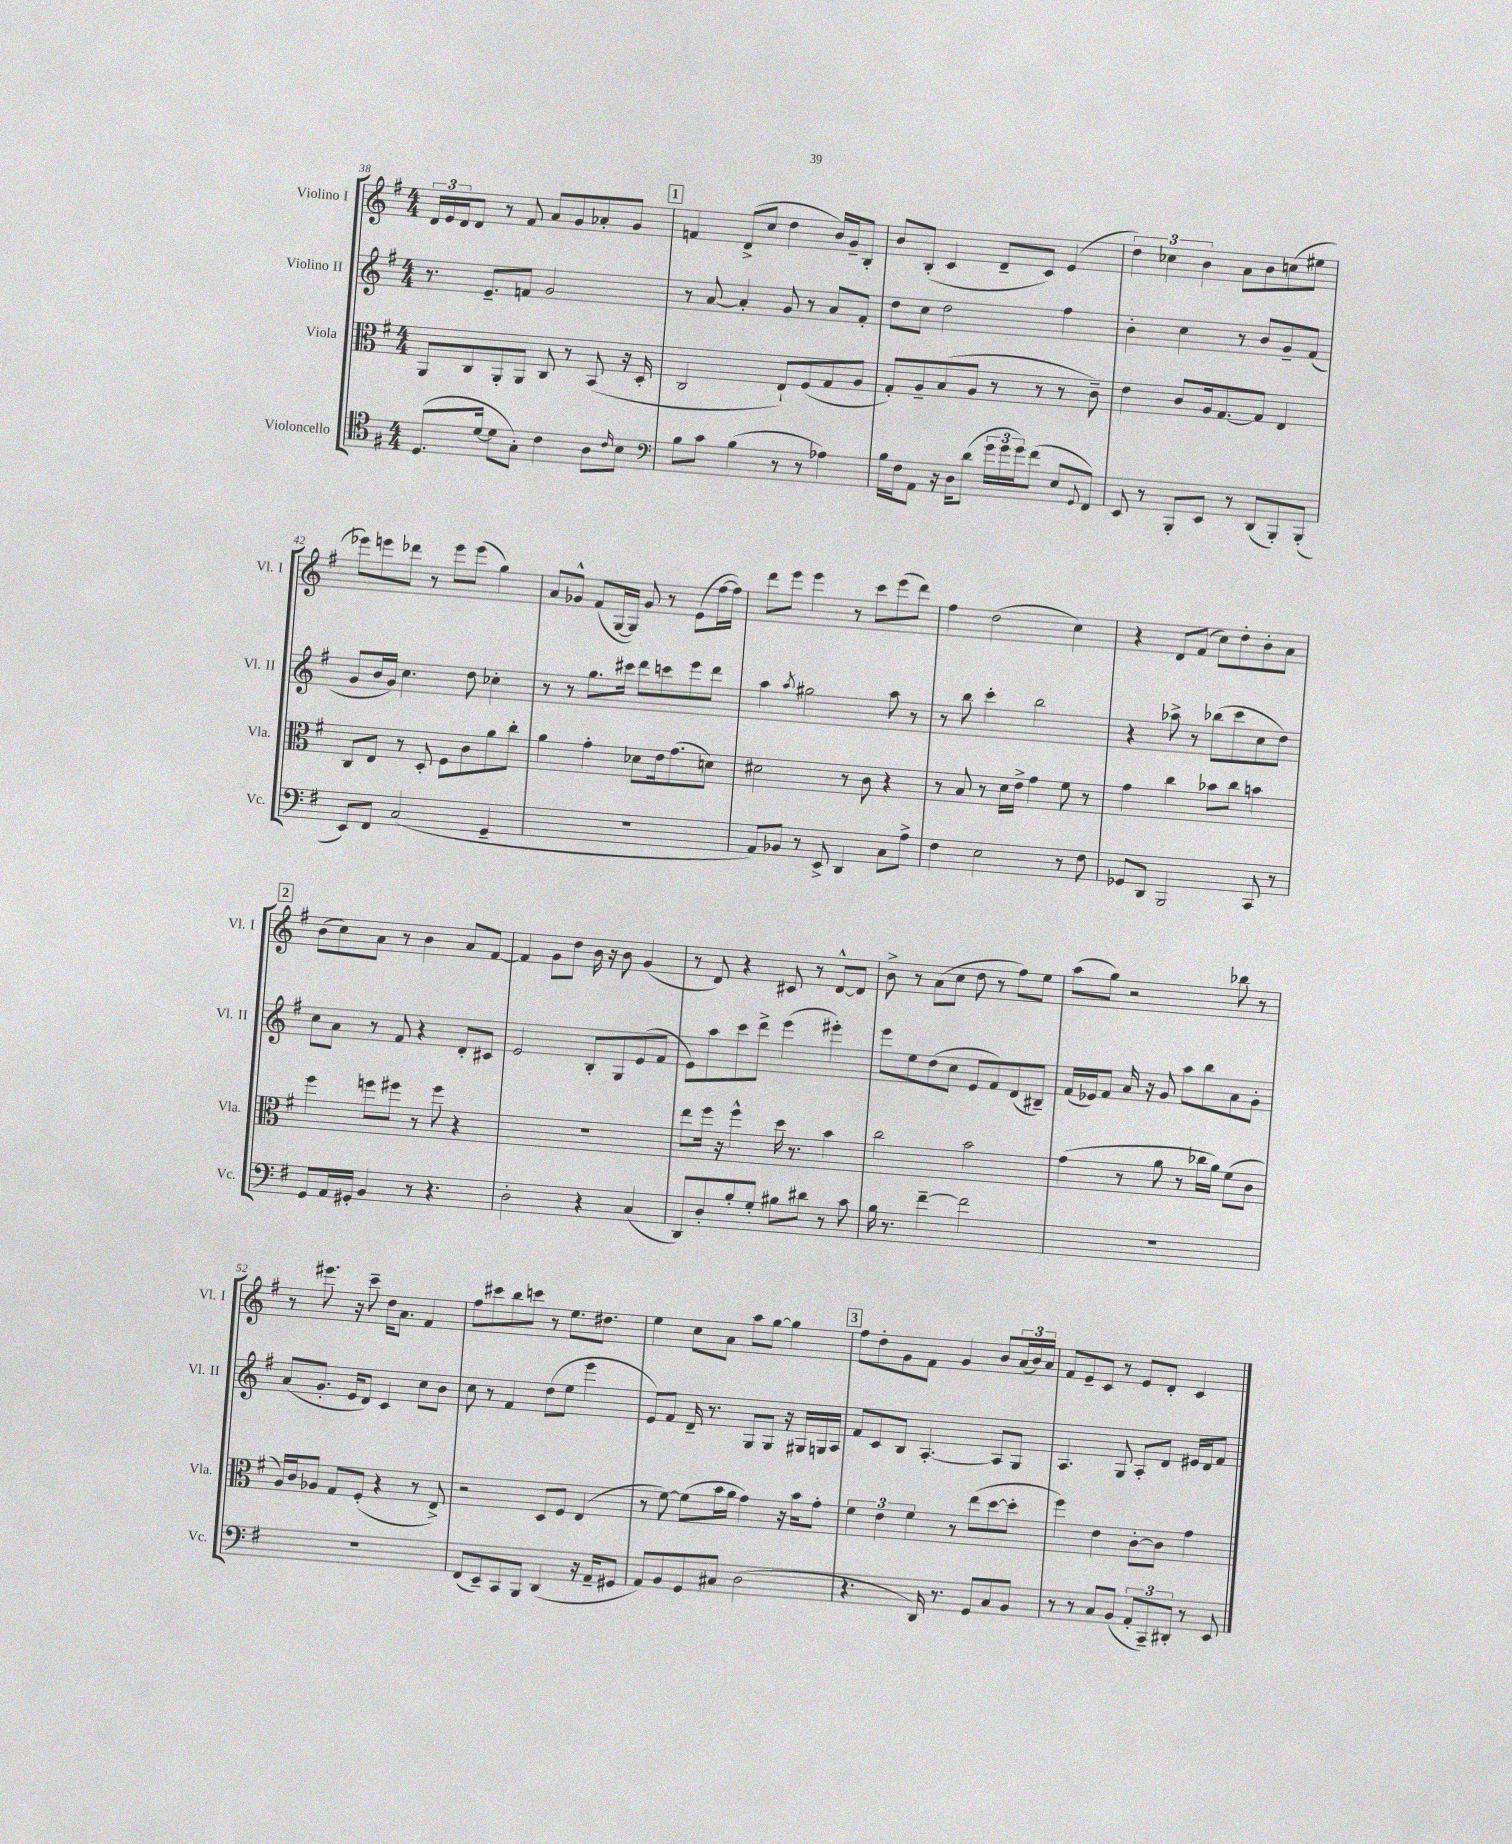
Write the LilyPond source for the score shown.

<<
\new StaffGroup <<
\new Staff = "s0" \with { instrumentName = "Violino I" shortInstrumentName = "Vl. I" } {
    \clef treble \key g \major \numericTimeSignature \time 4/4
    \tuplet 3/2 { d'16 e'16 d'16 } d'8 r8 fis'8 a'8 g'8 aes'8-. g'8 |
    \mark \markup { \box "1" } f'4 d'8->( c''8 d''4 b'16) g'16-- b8-. |
    b'8 b8-.( c'4 d'8-- c'8) e'4( |
    \tuplet 3/2 { d''4) ces''4 b'4 } a'8 b'8 c''8( eis''8 |
    ees'''8) e'''8 des'''8 r8 e'''8 e'''8( g''4) |
    a'8 ges'8-^ fis'8( g16~ g16) ges'8 r8 e'8( fis''16~ fis''16) |
    d'''8 e'''8 e'''4 r8 c'''8 e'''8( d'''8) |
    fis''4 d''2( c''4) |
    r4 d'8 fis'8( c''8) d''8-. b'8-. a'8 |
    \mark \markup { \box "2" } b'8( c''8) a'8 r8 b'4 a'8 fis'8~ |
    fis'4 g'8 d''8 b'16 r16 b'8 g'4( |
    r8 d'8) r4 cis'8 r8 d'8~-^ d'8 |
    b'8-> r8 a'8( c''8 d''8 r8 fis''8) e''8 |
    a''8( g''8) r2 bes''8 r8 |
    r8 eis'''8. r16 c'''8-- d''16 a'8. fis'4 |
    fis''8 cis'''8 b''8 c'''8 r8 e''8. dis''8. |
    e''4 c''8 a'8 a''8 g''8~ g''4 |
    \mark \markup { \box "3" } fis''8 d''8-. g'8 fis'8 g'4 b'8 \tuplet 3/2 { a'16( b'16) a'16 } |
    fis'8 e'8-- c'8 r8 e'8 d'8-. c'4 \bar "|." |
}
\new Staff = "s1" \with { instrumentName = "Violino II" shortInstrumentName = "Vl. II" } {
    \clef treble \key g \major \numericTimeSignature \time 4/4
    r8. e'8.-- f'8 g'2 |
    \mark \markup { \box "1" } r8 a'8~ a'4-. g'8 r8 a'8 fis'8-. |
    d''8 c''8 d''2 fis''4 |
    b'4-. c''4 r8 b'8 g'8-- fis'8( |
    g'8 b'16 g'16) c''4. d''8 ces''4-. |
    r8 r8 g''8. cis'''16 d'''8 c'''8 e'''8 d'''8 |
    a''4 \acciaccatura { a''8 } gis''2 a''8 r8 |
    r8 b''8 c'''4-. b''2 |
    r4 aes''8-> r8 bes''8( c'''8 c''8 d''8) |
    \mark \markup { \box "2" } c''8 a'8 r8 fis'8 r4 d'8-. cis'8 |
    e'2 b8-. g8 e'8( fis'8 |
    e'8) a''8 c'''8 d'''8-> e'''4( eis'''4-.) |
    e'''8 e''8 d''8( c''8 e'8 fis'8) d'8( bis8--) |
    fis'16( ees'16) fis'8 a'16 r16 g'8 a''8 b''8 a'8 g'8-. |
    a'8( g'8.-. e'16 d'8) c'4 c''8 b'8 |
    c''8 r8 fis'4 d''8( e''8 e'''4 |
    e'8) fis'8 d'16-- r8. g8 g8 r16 gis16 g16 a16 |
    \mark \markup { \box "3" } fis'8 c'8 b8 a4.~-. a8 g8 |
    a4. g8 a8-. d'8 eis'16 d'16 fis'8 \bar "|." |
}
\new Staff = "s2" \with { instrumentName = "Viola" shortInstrumentName = "Vla." } {
    \clef alto \key g \major \numericTimeSignature \time 4/4
    a,8 c8 a,8-. a,8 c8 r8 b,8( r16 d16-. |
    \mark \markup { \box "1" } c2 e8-!) fis8( g8 a8 |
    g8-.) a8-- b8( a8 r8 r8 r8 c'8--) |
    e'4 c'8 a16 g8.~ g8 e4 |
    c8 e8 r8 d8-. fis8 c'8 a'8 c''8-. |
    a'4 g'4-. des'8 e'16 g'8.( d'8) |
    dis'2 r8 c'8 r4 |
    r8 b8 r8 d'16 e'16-> g'4 fis'8 r8 |
    g'4 c''4 bes'8 c''8 b'4 |
    \mark \markup { \box "2" } fis''4 f''8 fis''8 r8 fis''8 r4 |
    R1 |
    e''8 fis''16 r16 fis''4-^ d''16 r8. b'4 |
    c''2 b'2 |
    g'4( r8 a'8 r8 ces''16 a'16) fis'8( c'8 |
    a16) c'16 aes8 g8 fis8-.( r4 r8 e8->) |
    r2 d8 fis8 e4( |
    r8 fis'8~) fis'8( b'16 a'16 g'4) r16 b'16 g'8-. |
    \mark \markup { \box "3" } \tuplet 3/2 { fis'4 e'4 fis'4 } r8 e''8( d''8~ d''8-. |
    fis''4) e'4 c'8~-. c'8 g'4 \bar "|." |
}
\new Staff = "s3" \with { instrumentName = "Violoncello" shortInstrumentName = "Vc." } {
    \clef tenor \key g \major \numericTimeSignature \time 4/4
    d8.( d'16~ d'8 g8-.) c'4 a8 \grace { c'16 } b8 |
    \mark \markup { \box "1" } \clef bass b8 c'8 b4( r8 r8 aes4) |
    b16 fis16 a,8 r16 d16 d'8( \tuplet 3/2 { g'16 g'16 g'16) } fis'8( e8 \appoggiatura { g,8 } fis,8) |
    e,8 r8 b,,8-. e,8 r8 d,8( b,,8-.) b,,8-.( |
    e,8) fis,8 c2( g,4-- |
    R1 |
    a,8) bes,8 r8 e,8-> d,4 c8 a8-> |
    fis4 e2 r8 fis8 |
    ges,8 d,8 b,,2 c,8 r8 |
    \mark \markup { \box "2" } g,8 a,16 gis,16-. b,4 r8 r4. |
    d2-. r4 c4( |
    d,8) d8-. b8-. g8-. bis8 dis'8 r8 c'8 |
    b16 r8. fis'4~-- fis'2 |
    R1 |
    R1 |
    fis,8( e,8--) c,8 b,,8 d,4( r16 a,16-- gis,8 |
    a,8) b,8 g,8 cis8 d2( |
    \mark \markup { \box "3" } r4. d,16) r8. g,8 c8 b,8 |
    r8 r8 c8 b,8( \tuplet 3/2 { a,8-. c,8--) dis,8-. } r8 e,8 \bar "|." |
}
>>
>>
\layout { \context { \Score currentBarNumber = #38 } }
